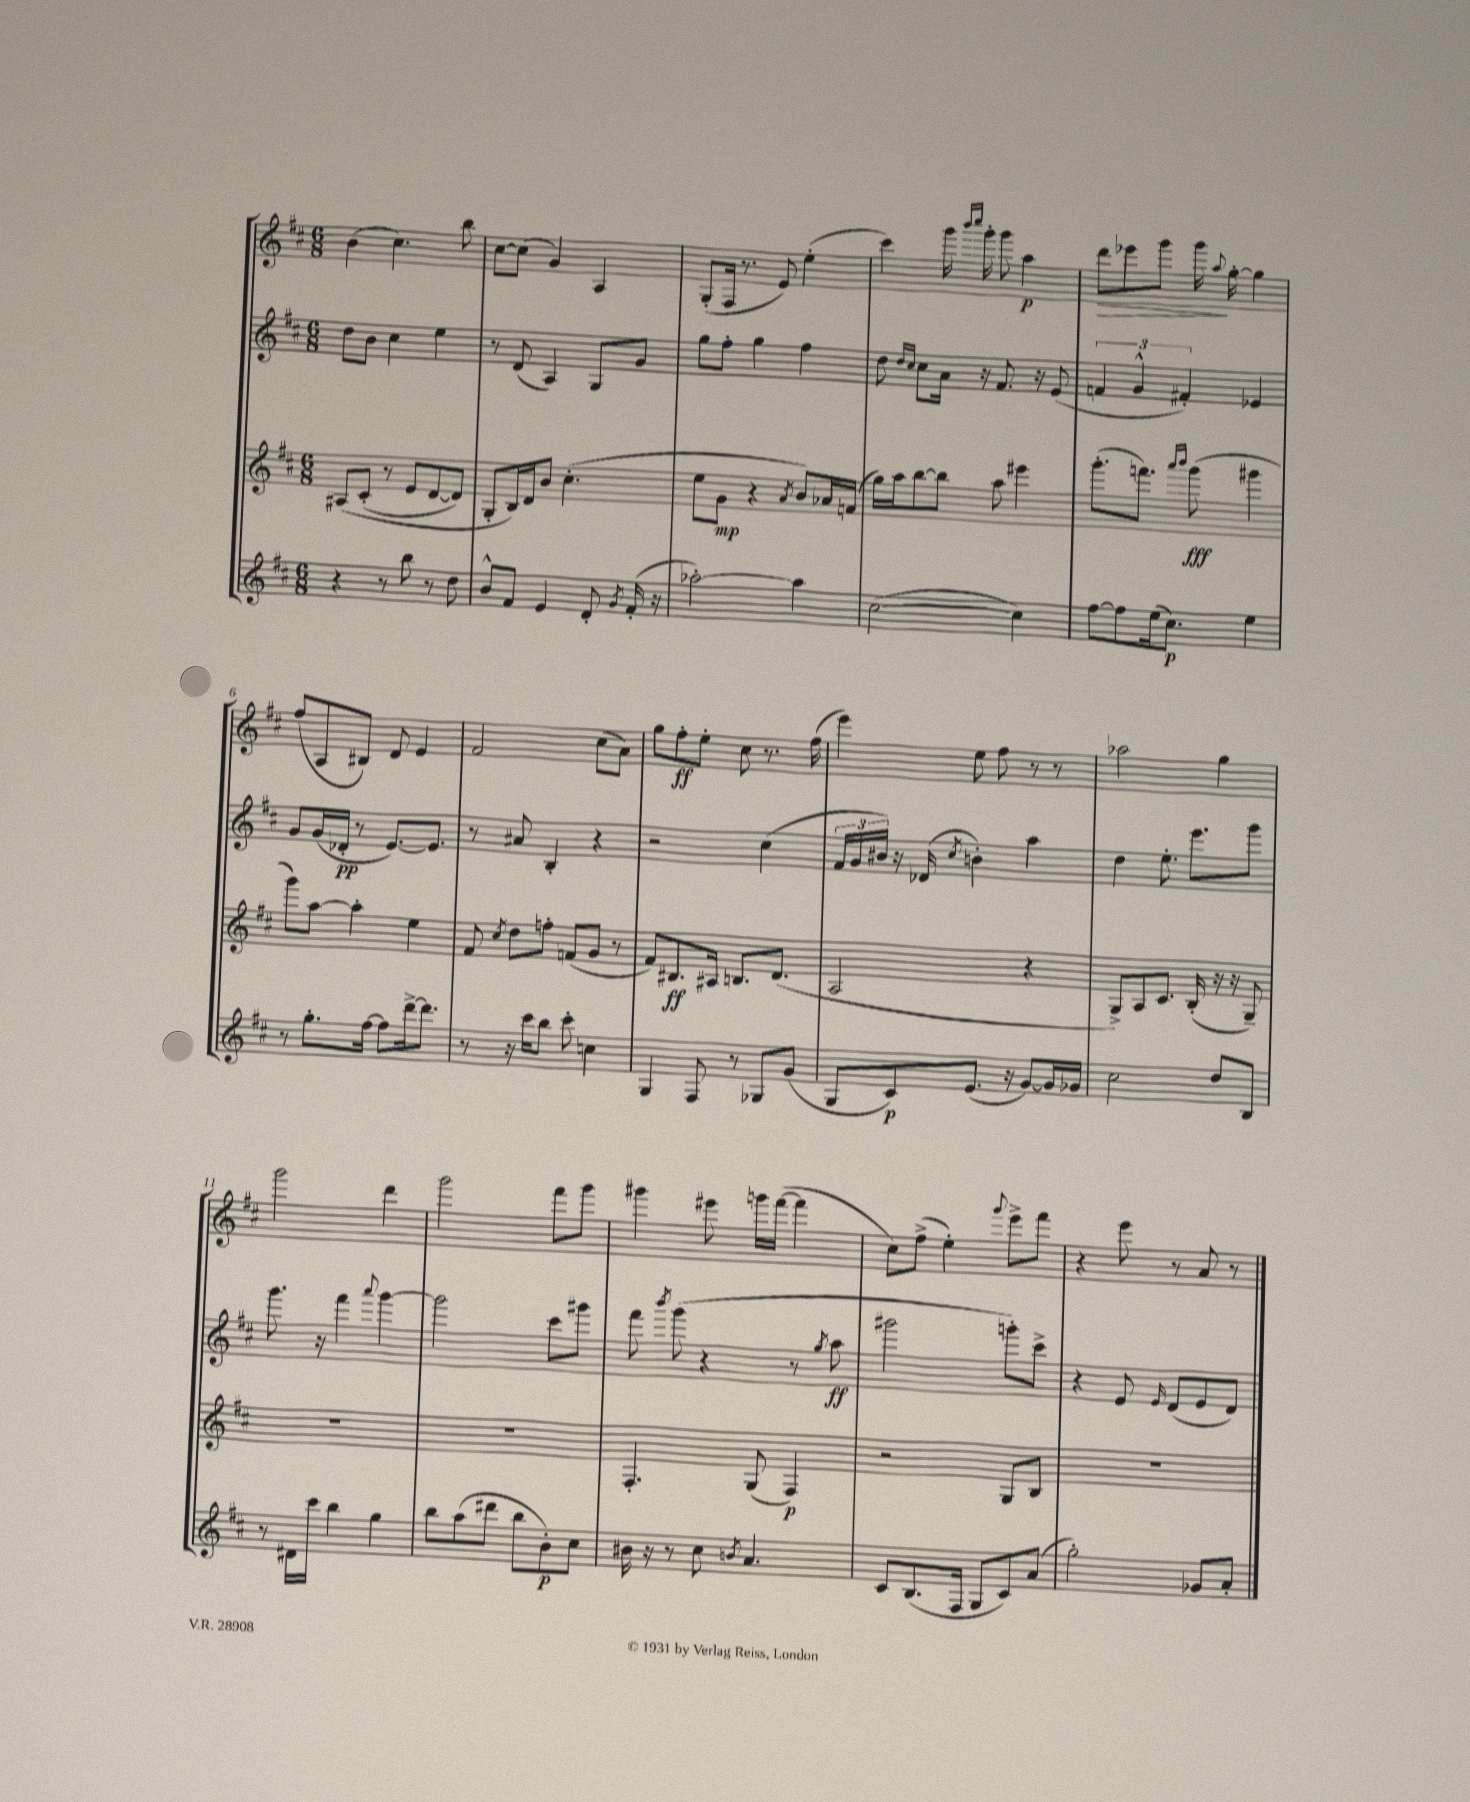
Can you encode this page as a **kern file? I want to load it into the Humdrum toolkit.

**kern	**kern	**kern	**kern
*staff4	*staff3	*staff2	*staff1
*clefG2	*clefG2	*clefG2	*clefG2
*k[f#c#]	*k[f#c#]	*k[f#c#]	*k[f#c#]
*M6/8	*M6/8	*M6/8	*M6/8
4r	&(8A#/L	8dd\L	(4b\
.	(8c#'/J	8b\J	.
8r	8r	4cc#\	4.cc#\)
8bb\	8e/L	.	.
8r	[8d/	4ee\	.
8dd\	8d/]J)	.	8bb\
=	=	=	=
8b^^/L	8G'/L	8r	[8cc#\L
8f#/J	16B/L&)	(8d/	(8cc#\]J
.	16d/J	.	.
4e/	8b/J	4A/)	4g/)
.	(4.cc#'\	.	.
8d'/	.	8G/L	4A/
8qg/	.	.	.
(16f#'/	.	8g/J	.
16r	.	.	.
=	=	=	=
[2aa-'\)	8ee\L	8gg\L	(8G'/L
.	8g\J	8ff#'\J	16F#/Jk
.	.	.	8.r
.	4r	4gg\	.
.	.	.	8e/)
.	8qa/	.	.
4aa-\]	8b/L)	4ff#\	(4ee'\
.	16a-/L	.	.
.	(16f/JJ	.	.
=	=	=	=
([2cc#\	16gg\LL)	8dd\	4ccc#\)
.	16aa\J	.	.
.	.	16qqdd/LL	.
.	.	16qqcc#/JJ	.
.	[8bb\	8cc#\L	.
.	8bb\]J	16a\Jk	16ggg\
.	.	.	16qqbbb/LL
.	.	.	16qqcccc#/JJ
.	.	16r	16ggg'\
.	8aa\	8.f#/	8ggg\
4cc#\])	4eee#\	.	4aa\
.	.	16r	.
.	.	(8e/	.
=	=	=	=
[8ff#\L	(8.ggg'\L	6f/	8ddd\L
8ff#\]	.	.	8eee-\
.	.	6g^^/	.
.	8.fff\J)	.	.
(16ee\k	.	.	8ggg\J
8.cc#\J)	.	.	.
.	.	6f#'/)	.
.	16qqaaa/LL	.	.
.	16qqbbb/JJ	.	.
.	(8ggg\	.	16ggg\
.	.	.	8qqaa/
.	.	.	[16gg'\
4ee\	4ggg#\	4e-/	4gg\]
=	=	=	=
8r	8ggg\L)	8g/L	(8ff#/L
8.gg'\L	[8aa\J	(16g/L	8A/
.	.	16d-'/JJ	.
.	4aa'\]	8r	8B#/J)
[16ff#\Jk	.	.	.
8ff#\]L	.	[8.e/L)	8d/
[16ddd^\k	4ee\	.	4e/
8.ddd\]J	.	8.e/]J	.
=	=	=	=
8r	8f#/	8r	2f#/
.	8qcc#/	.	.
16r	8dd\L	8a#/	.
16ccc#\LK	.	.	.
8bb\J	8ff'\J	4B'/	.
8ccc#'\	(8f/L	.	.
4cc\	8g/J	4r	(8cc#\L
.	8r	.	8a\J)
=	=	=	=
4G/	8f#/L)	2r	8gg\L
.	8.B#/	.	8ff#'\
8F#/	.	.	8ee'\J
.	16A#/Jk	.	.
8r	8.B/L	.	8cc#\
8G-/L	.	(4cc#\	8.r
.	(8.d/J	.	.
(8g/J	.	.	.
.	.	.	(16ff#\
=	=	=	=
8G/L	2A/	24f#/LL	4eee\)
.	.	24g/	.
.	.	24b#/JJ)	.
8c#/)	.	16r	.
.	.	(16d-/	.
.	.	8qcc#/	.
(8.e/J	.	4b'\)	8ee\
.	.	.	8ff#\
16r	.	.	.
[8g/L)	4r	4aa\	8r
16g/]L	.	.	8r
16g-/JJ	.	.	.
=	=	=	=
2cc#\	8G^/L)	4dd\	2aa-\
.	8A/	.	.
.	8.c#/J	8.ee'\	.
.	(16B'/	8.eee\L	.
8dd/L	16r	.	4gg\
.	16r	.	.
8B/J	8G~/)	8ggg\J	.
=	=	=	=
8r	2.r	8.ggg\	2ggg\
16d#\LL	.	.	.
16ccc#\JJ	.	16r	.
4bb\	.	4fff#\	.
.	.	8qqaaa/	.
4gg\	.	[4ggg\	4ddd\
=	=	=	=
8bb\L	2.r	2ggg\]	2ggg\
(8aa\	.	.	.
8ddd#\J	.	.	.
8bb\L	.	.	.
8b'\)	.	8ccc#\L	8fff#\L
8cc#\J	.	8ggg#\J	8ggg\J
=	=	=	=
16b#\	4.F#'/	8fff#\	4ggg#\
16r	.	.	.
.	.	8qbbb/	.
8r	.	(8ggg\	.
8cc#\	.	4r	8eee#\
8qb/	.	.	.
4.a/	(8G/	.	16ggg\LL
.	.	.	([16fff#\JJ
.	4F#/)	8r	4fff#\]
.	.	8qgg/	.
.	.	8aa\	.
=	=	=	=
8c#/L	2r	2ggg#\	8cc#\L)
(8.B/	.	.	(8ff#^\J
.	.	.	4ee'\)
16F#/Jk	.	.	.
8G/L	.	.	.
.	.	.	8qqggg/
8c#/)	8G/L	8ggg'\L)	8eee^\L
(8a/J	8B/J	8ccc#^\J	8fff#\J
=	=	=	=
2gg'\)	2.r	4r	4r
.	.	8e/	8eee\
.	.	16qqe/	.
.	.	(8d/L	8r
8g-/L	.	8e/	8a/
8a'/J	.	8d/J)	8r
==	==	==	==
*-	*-	*-	*-
